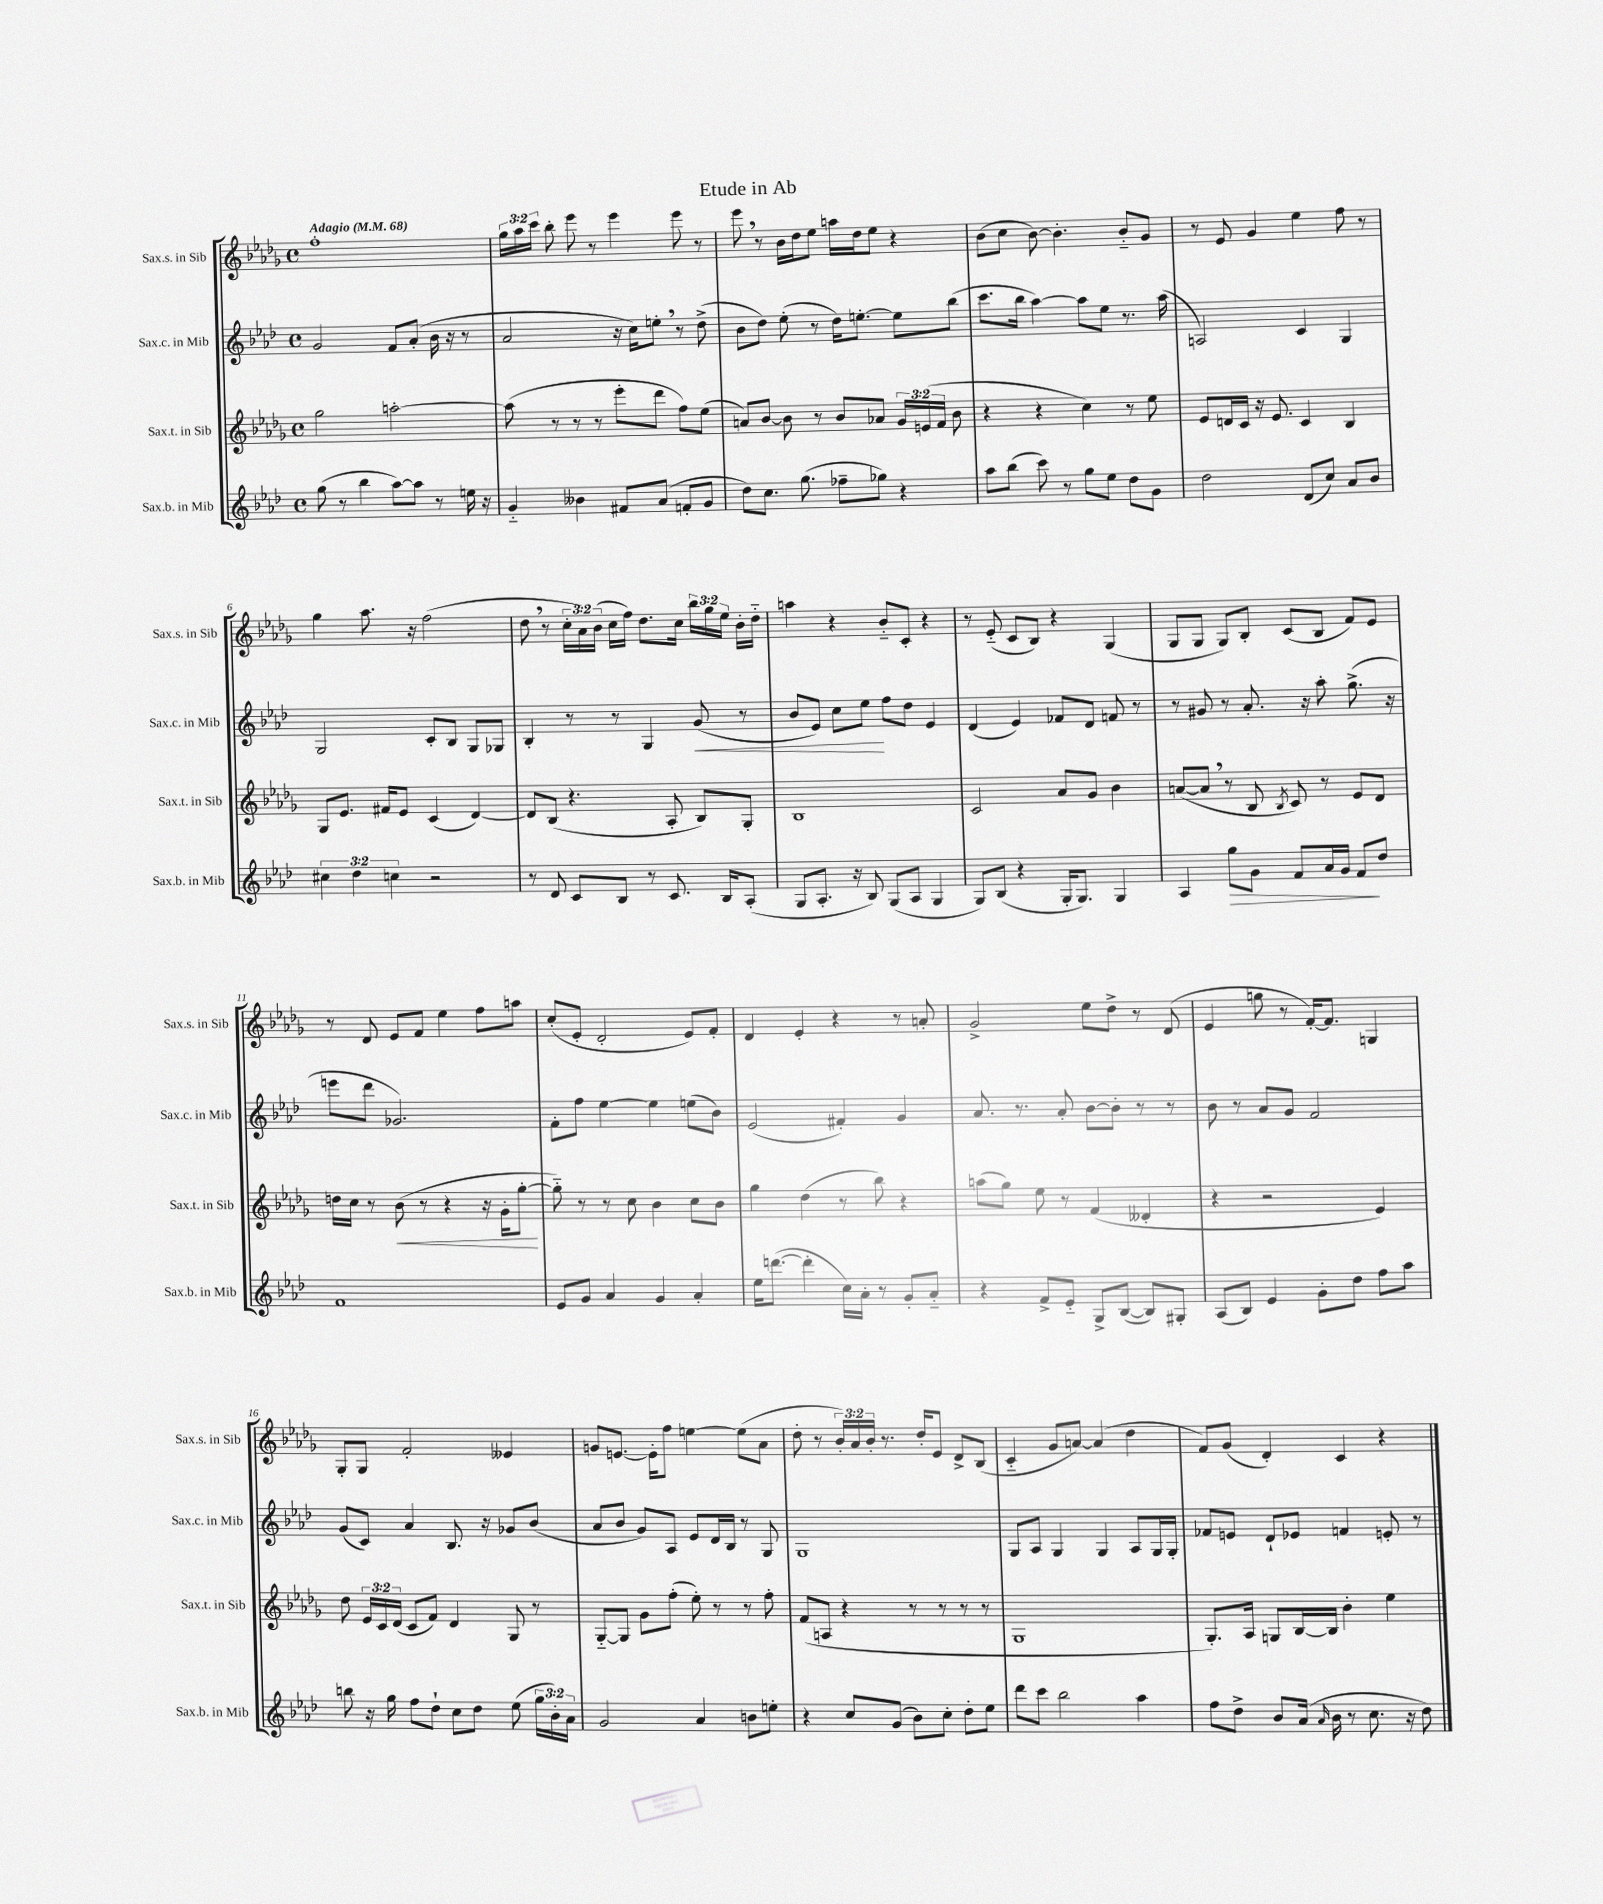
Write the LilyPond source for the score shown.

\header { title = "Etude in Ab" }
<<
\new StaffGroup <<
\new Staff = "s0" \with { instrumentName = "Sax.s. in Sib" shortInstrumentName = "Sax.s. in Sib" } {
    \clef treble \key des \major \defaultTimeSignature \time 4/4 \override Staff.TupletNumber.text = #tuplet-number::calc-fraction-text \tempo "Adagio" 4 = 68
    \autoBeamOff f''1-. |
    \tuplet 3/2 { ges''16[ aes''16 c'''16] } bes''8-. ees'''8 r8 ees'''4 ees'''8 r8 |
    ees'''8 \breathe r8 bes'16[ des''16 ees''8] a''16[ des''16 ees''8] r4 |
    bes'8[( c''8] bes'8~) bes'4.-. bes'8[-_ ges'8] |
    r8 ees'8 ges'4 ees''4 f''8 r8 |
    ges''4 aes''8. r16 f''2( |
    des''8 \breathe r8 \tuplet 3/2 { c''16[-. aes'16) bes'16]( } c''16[ f''16]) des''8.[ c''16] \tuplet 3/2 { bes''16[ ges''16 ees''16] } bes'16[-. des''16]-_ |
    a''4 r4 bes'8[-_ c'8]-. r4 |
    r8 ees'8-_( c'8[ bes8]) r4 ges4( |
    ges8[ ges8] ges8[) bes8]-. c'8[( bes8] f'8[) ees'8] |
    r8 des'8 ees'8[ f'8] ees''4 f''8[ a''8] |
    c''8[-.( ees'8]-. des'2-. ees'8[) f'8]-. |
    des'4 ees'4-. r4 r8 a'8-. |
    ges'2-> ees''8[ des''8]-> r8 des'8( |
    ees'4 g''8 r8 f'16[~-.) f'8.] g4 |
    ges8[-. ges8] f'2-. eeses'4 |
    g'8[ e'8.]~ e'16[-. f''8] e''4~ e''8[( aes'8] |
    des''8-. r8 \tuplet 3/2 { bes'16[-.) aes'16 bes'16]-. } r8. des''16[-. ees'8] des'8[-> bes8]( |
    c'4-_ ges'8[ a'8]~) a'4( des''4 |
    f'8[) ges'8]( des'4-.) c'4 r4 \bar "|." |
}
\new Staff = "s1" \with { instrumentName = "Sax.c. in Mib" shortInstrumentName = "Sax.c. in Mib" } {
    \clef treble \key aes \major \defaultTimeSignature \time 4/4
    \autoBeamOff g'2 f'8[ aes'8]-.( bes'16 r16 r8 |
    aes'2 r16 c''16[) e''8]-. \breathe r8 des''8->( |
    bes'8[ des''8]) ees''8-.( r8 des''16[) e''8.]~-. e''8[ bes''8]( |
    c'''8.[ bes''16] aes''4~) aes''8[ ees''8] r8. aes''16( |
    a2) c'4 g4 |
    g2 c'8[-. bes8] g8[ ges8] |
    bes4-. r8 r8 g4 g'8\<( r8 |
    bes'8[ ees'8]) c''8[ ees''8]\! f''8[ des''8] ees'4 |
    des'4( ees'4) fes'8[ des'8] f'8 r8 |
    r8 gis'8 r8 aes'8.-. r16 aes''8-. g''8.->( r16 |
    e'''8[ des'''8] ges'2.) |
    f'8[-. f''8] ees''4~ ees''4 e''8[( bes'8]) |
    ees'2( fis'4-.) g'4 |
    aes'8. r8. aes'8-. bes'8[~ bes'8]-. r8 r8 |
    bes'8 r8 aes'8[ g'8] f'2 |
    g'8[( c'8]) aes'4 bes8. r16 ges'8[ bes'8]( |
    aes'8[ bes'8] g'8[) aes8] ees'8[ des'16 bes16] r8 g8 |
    g1 |
    g8[ aes8] g4 g4 aes8[ g16 g16]-. |
    fes'8[ e'8] des'8[-! ees'8] f'4 e'8-. r8 \bar "|." |
}
\new Staff = "s2" \with { instrumentName = "Sax.t. in Sib" shortInstrumentName = "Sax.t. in Sib" } {
    \clef treble \key des \major \defaultTimeSignature \time 4/4 \override Staff.TupletNumber.text = #tuplet-number::calc-fraction-text
    \autoBeamOff ges''2 a''2~-. |
    a''8( r8 r8 r8 ees'''8[-. des'''8] f''8[) ees''8]( |
    a'8[) bes'8]~ bes'8 r8 bes'8[ aes'8] \tuplet 3/2 { ges'16[ e'16( f'16] } bes'8 |
    r4 r4 c''4) r8 ees''8 |
    ees'8[ d'16 c'16] r16 ees'8. c'4 bes4 |
    ges8[ ees'8.] fis'16[ ees'8] c'4( des'4~) |
    des'8[ bes8]( r4. aes8-. bes8[) ges8]-. |
    bes1 |
    c'2 aes'8[ ges'8] bes'4 |
    a'8[~( a'8] \breathe r8 bes8 \acciaccatura { bes8 } c'8) r8 ees'8[ des'8] |
    d''16[ c''16] r8 bes'8\<( r8 r4 r16 ges'16[-. ges''8]~-.\! |
    ges''8-_) r8 r8 c''8 bes'4 c''8[ bes'8] |
    ges''4 des''4( r8 bes''8) r4 |
    a''8[( ges''8]) ees''8 r8 f'4( deses'4-. |
    r4 r2 ees'4) |
    des''8 \tuplet 3/2 { ees'16[ c'16 des'16]( } c'8[ f'8]) des'4 ges8 r8 |
    ges8[~-_ ges8] ges'8[ f''8]-.( ees''8-.) r8 r8 f''8-. |
    f'8[( a8] r4 r8 r8 r8 r8 |
    ges1 |
    ges8.[-.) aes16] g8[ bes16~ bes16] bes'4-. ees''4 \bar "|." |
}
\new Staff = "s3" \with { instrumentName = "Sax.b. in Mib" shortInstrumentName = "Sax.b. in Mib" } {
    \clef treble \key aes \major \defaultTimeSignature \time 4/4 \override Staff.TupletNumber.text = #tuplet-number::calc-fraction-text
    \autoBeamOff g''8( r8 bes''4 aes''8[~) aes''8] r8 e''16 r16 |
    g'4-_ beses'4 fis'8[ aes'8]( f'8[-. g'8] |
    des''8[) c''8.] g''8.( fes''8[-- ges''8]) r4 |
    aes''8[ bes''8]( c'''8) r8 g''8[ ees''8] des''8[ g'8] |
    des''2 des'8[( c''8]) aes'8[ bes'8] |
    \tuplet 3/2 { cis''4 des''4 c''4 } r2 |
    r8 des'8 c'8[ bes8] r8 c'8. bes16[ aes8]-.( |
    g8[ aes8.]-. r16 bes8) g8[( aes8] g4 |
    g8[) bes8]( r4 g16[-. g8.]) g4 |
    aes4 g''8[\> g'8] f'8[ aes'16 g'16] f'8[\! des''8] |
    f'1 |
    ees'8[ g'8] aes'4 g'4 aes'4-. |
    ees''16[ d'''8.]~( d'''4-. c''16[) aes'16]-. r8 g'8[-. aes'8]-_ |
    r4 f'8[-> ees'8]-_ g8[-> bes8]~( bes8[) gis8]-. |
    aes8[( bes8]) ees'4 g'8[-. des''8] f''8[ aes''8] |
    b''8 r16 g''16 f''8[ des''8]-! c''8[ des''8] ees''8( \tuplet 3/2 { g''16[ bes'16-.) aes'16] } |
    g'2 aes'4 b'8[ e''8]-. |
    r4 c''8[ g'8]( bes'8[) c''8]-. des''8[-. ees''8] |
    des'''8[ c'''8] bes''2 aes''4 |
    f''8[ des''8]-> bes'8[ aes'16]( \grace { aes'16 } bes'16 r8 c''8. r16 des''8) \bar "|." |
}
>>
>>
